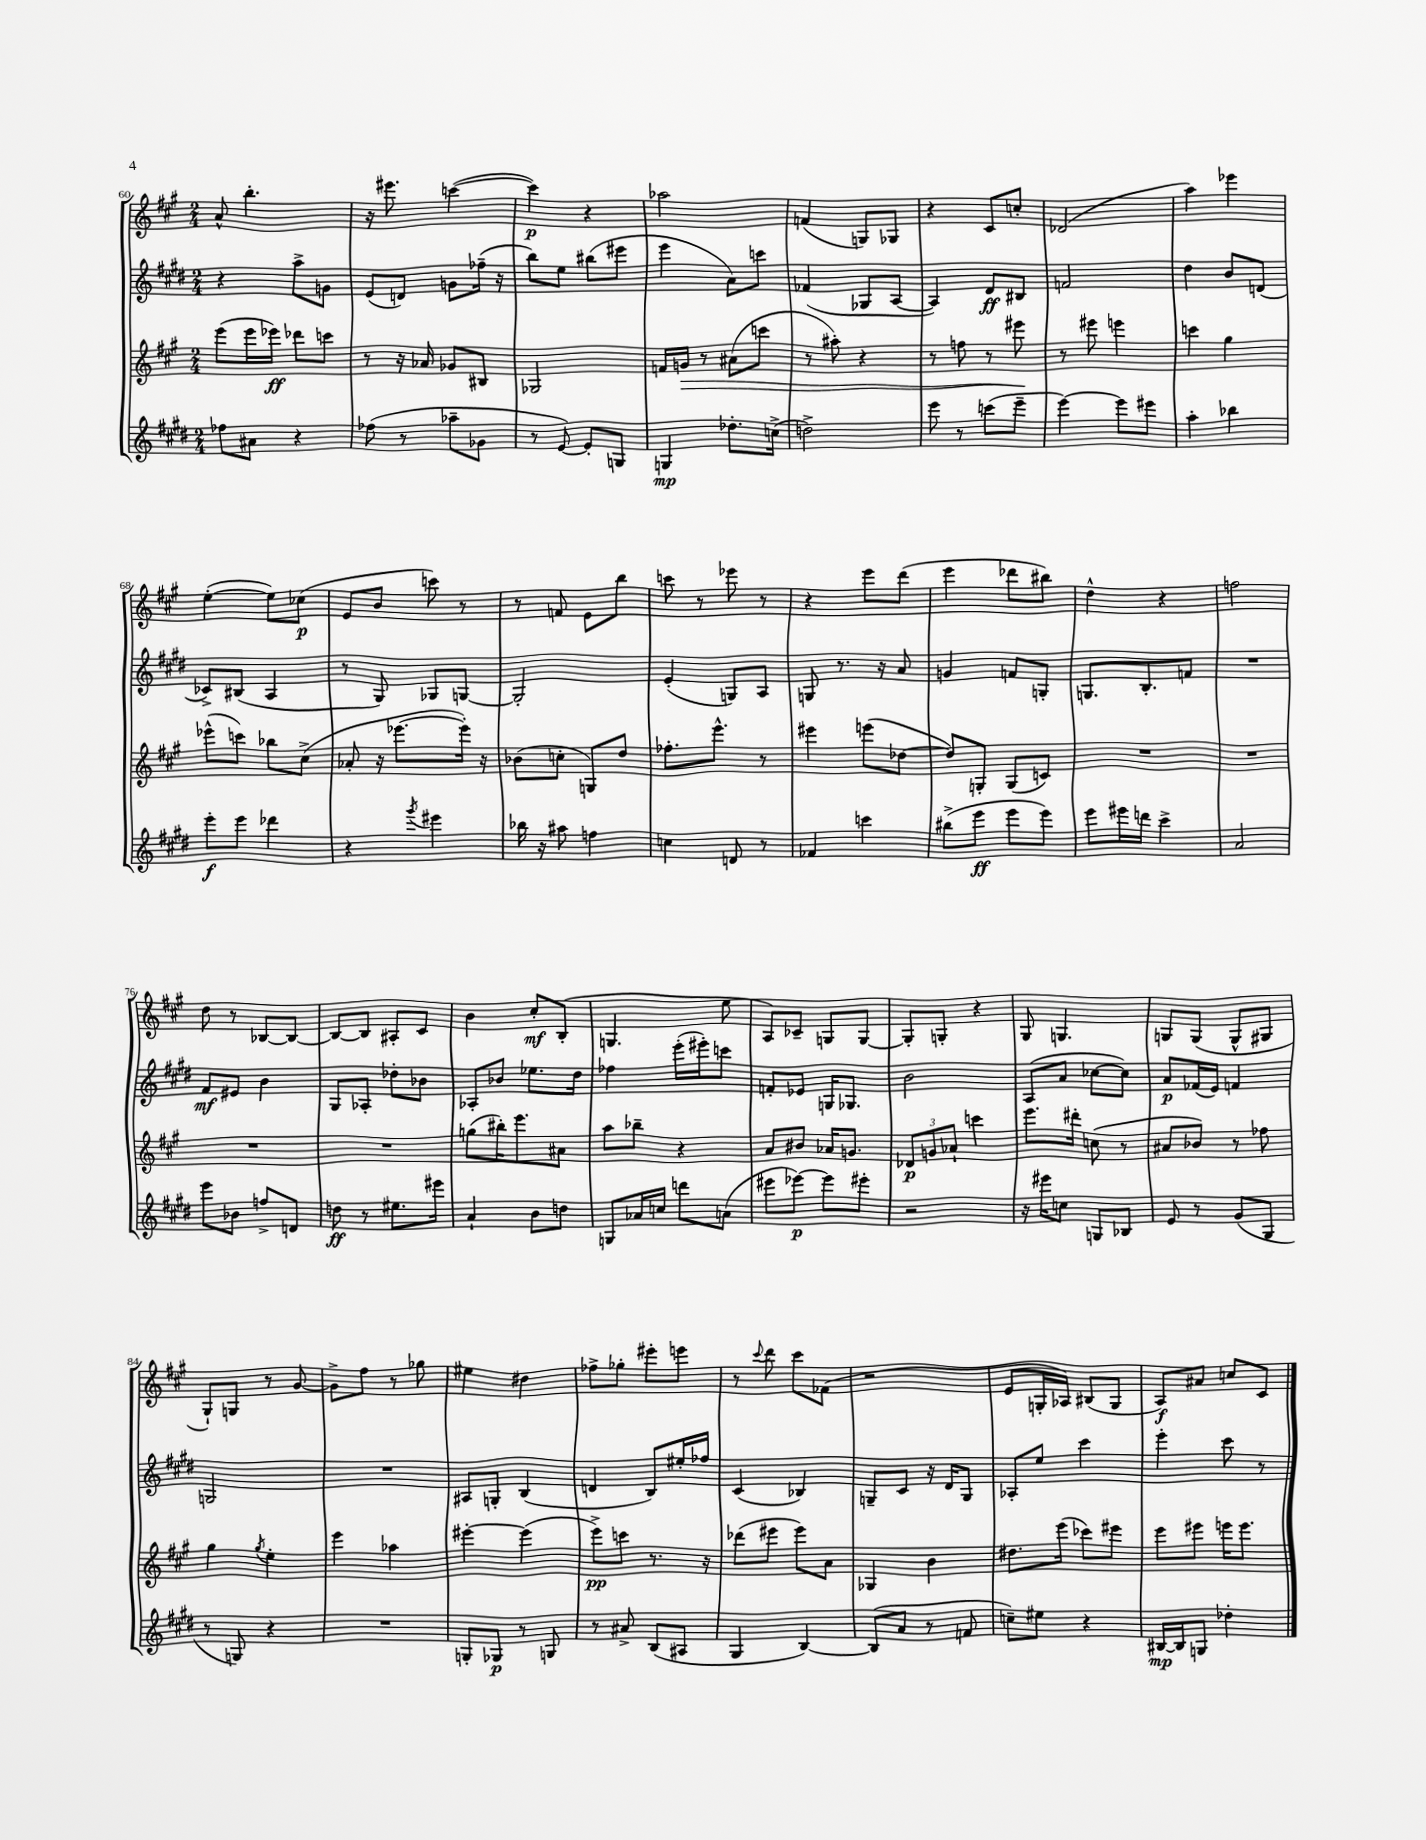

**kern	**kern	**kern	**kern
*staff4	*staff3	*staff2	*staff1
*clefG2	*clefG2	*clefG2	*clefG2
*k[f#c#g#d#]	*k[f#c#g#]	*k[f#c#g#d#]	*k[f#c#g#]
*M2/4	*M2/4	*M2/4	*M2/4
8ff-	(8eee	4r	8a^^
8a#	16eee	.	4.bb'
.	16eee-)	.	.
4r	8ddd-	8aa^	.
.	8ccc	8g	.
=	=	=	=
(8ff-	8r	(8e	16r
.	.	.	8.eee#
8r	16r	8d)	.
.	16a-	.	.
8aa-~	8g-	8g	([4ccc
8g-	8B#	(16ff-~	.
.	.	16r	.
=	=	=	=
8r	2G-	8bb)	4ccc])
[8e)	.	8ee	.
8e']	.	(8bb#	4r
8G	.	8eee#	.
=	=	=	=
4G	16f	4eee	2aa-
.	16g	.	.
.	8r	.	.
8.dd-'	(8a#	8a)	.
.	8ccc	8ccc	.
(16cc^	.	.	.
=	=	=	=
2dd^)	8r	(4f-	(4f
.	8aa#')	.	.
.	4r	8G-	8G)
.	.	[8A	8G-
=	=	=	=
8eee	8r	4A])	4r
8r	8ff	.	.
(8ccc	8r	8d#	8c#
8eee~	8eee#	8B#	8cc'
=	=	=	=
[4eee)	8r	2f	(2d-
.	8eee#	.	.
8eee]	4eee	.	.
8eee#	.	.	.
=	=	=	=
4aa'	4ccc	4dd#	4aa)
4bb-	4gg#	8b	4eee-
.	.	(8d	.
=	=	=	=
8eee'	(8eee-^^	8c-^)	([4ee'
8eee	8ccc)	(8B#	.
4ddd-	8bb-	4A	8ee])
.	(8cc#^	.	(8cc-
=	=	=	=
4r	8a-'	8r	8e
.	16r	8G#)	8b
.	[8.eee-	.	.
8qggg#	.	.	.
4eee#	.	8G-	8ccc)
.	16eee-'])	[8G	8r
.	16r	.	.
=	=	=	=
16bb-	(8b-	2G']	8r
16r	.	.	.
8aa#	8cc'	.	8f
4ff	8G)	.	8e
.	8dd	.	8bb
=	=	=	=
4cc	8.ff-'	(4e'	8ccc
.	.	.	8r
.	8.eee^^	.	.
8d	.	8G)	8eee-
8r	8r	8A	8r
=	=	=	=
4f-	4eee#	8G	4r
.	.	8.r	.
4ccc	(8eee	.	8eee
.	.	16r	.
.	[8dd-	8a	(8ddd
=	=	=	=
(8bb#^	8dd-])	4g	4eee
8eee	8G'	.	.
8eee	(8G	8f	8ddd-
8eee)	8c)	8G'	8bb#)
=	=	=	=
8eee	2r	8.G	4dd^^
16eee#	.	.	.
16ddd	.	8.B'	.
4ccc#^	.	.	4r
.	.	8f	.
=	=	=	=
2a	2r	2r	2ff
=	=	=	=
8eee	2r	8f#	8dd
8b-	.	8e#	8r
8ff^	.	4b	[8B-
8d	.	.	8B-_
=	=	=	=
8dd	2r	8G#	8B-_
8r	.	8A-'	8B-]
8.ee#	.	8dd-'	8A#'
.	.	8b-	8c#
16eee#	.	.	.
=	=	=	=
4a`	(8gg	8A-'	4b
.	16bb#')	8b-	.
.	8.eee	.	.
8b	.	8.ee-	8cc#'
8dd	8a#	.	(8B'
.	.	16dd#	.
=	=	=	=
8G	8aa	4ff-	4.G
16a-	8bb-~	.	.
16cc	.	.	.
8ddd	4r	(16eee'	.
.	.	16eee#')	.
(8a	.	8ccc	8ee
=	=	=	=
8eee#	8a	8f'	8A)
[8eee-)	8b#	8e-	8c-~
8eee-]	16a-	16G	8G
.	8.g	8.G-	.
8eee#'	.	.	[8G
=	=	=	=
2r	12d-	2b	8G']
.	12g	.	.
.	.	.	8G'
.	12a-`	.	.
.	4ccc	.	4r
=	=	=	=
16r	8.eee	(8A	8G#
16eee#	.	.	.
8cc	.	8a	4.G
.	16ddd#'	.	.
8G	(8cc	[8cc-	.
8B-	8r	8cc-])	.
=	=	=	=
8e	8a#	8a	8G
8r	8b-)	(16f-	(8G
.	.	16e)	.
(8g#	8r	4f	8G^^
8G#	8ff-	.	8G#
=	=	=	=
8r	4gg#	2G	8G#`)
8G)	.	.	8G
.	8qgg#	.	.
4r	4ee'	.	8r
.	.	.	[8g#
=	=	=	=
2r	4eee	2r	8g#^]
.	.	.	8ff#
.	4aa-	.	8r
.	.	.	8gg-
=	=	=	=
8G'	[4eee#'	8A#	4ee#
8G-	.	8G'	.
8r	(4eee#]	(4B	4dd#
8G	.	.	.
=	=	=	=
8r	8eee^)	4d	8ff-^
8a#^	8ccc	.	8gg-'
(8B	8.r	8B)	8eee#'
8A#	.	16ee#'	8eee
.	16r	16ff-	.
=	=	=	=
4G#	(8ddd-	(4c#	8r
.	.	.	8qqccc#
.	8eee#	.	8ddd
[4B)	8eee#)	4B-)	8ccc#
.	8a	.	(8f-
=	=	=	=
(8B]	4G-	8G~	2r
8a	.	8c#	.
8r	4b	16r	.
.	.	16d#	.
8f	.	8G	.
=	=	=	=
8cc~)	8.dd#	8A-'	8e
8ee#	.	8ee	16G'
.	(16eee	.	16A-)
4r	8ccc-)	4ccc#	(8B#
.	8eee#	.	8G
=	=	=	=
[16B#	8eee	4eee'	8A)
16B#]	.	.	.
8G	8eee#	.	8a#
4dd-'	16eee	8ccc#	8cc
.	8.eee	.	.
.	.	8r	8c#
==	==	==	==
*-	*-	*-	*-
